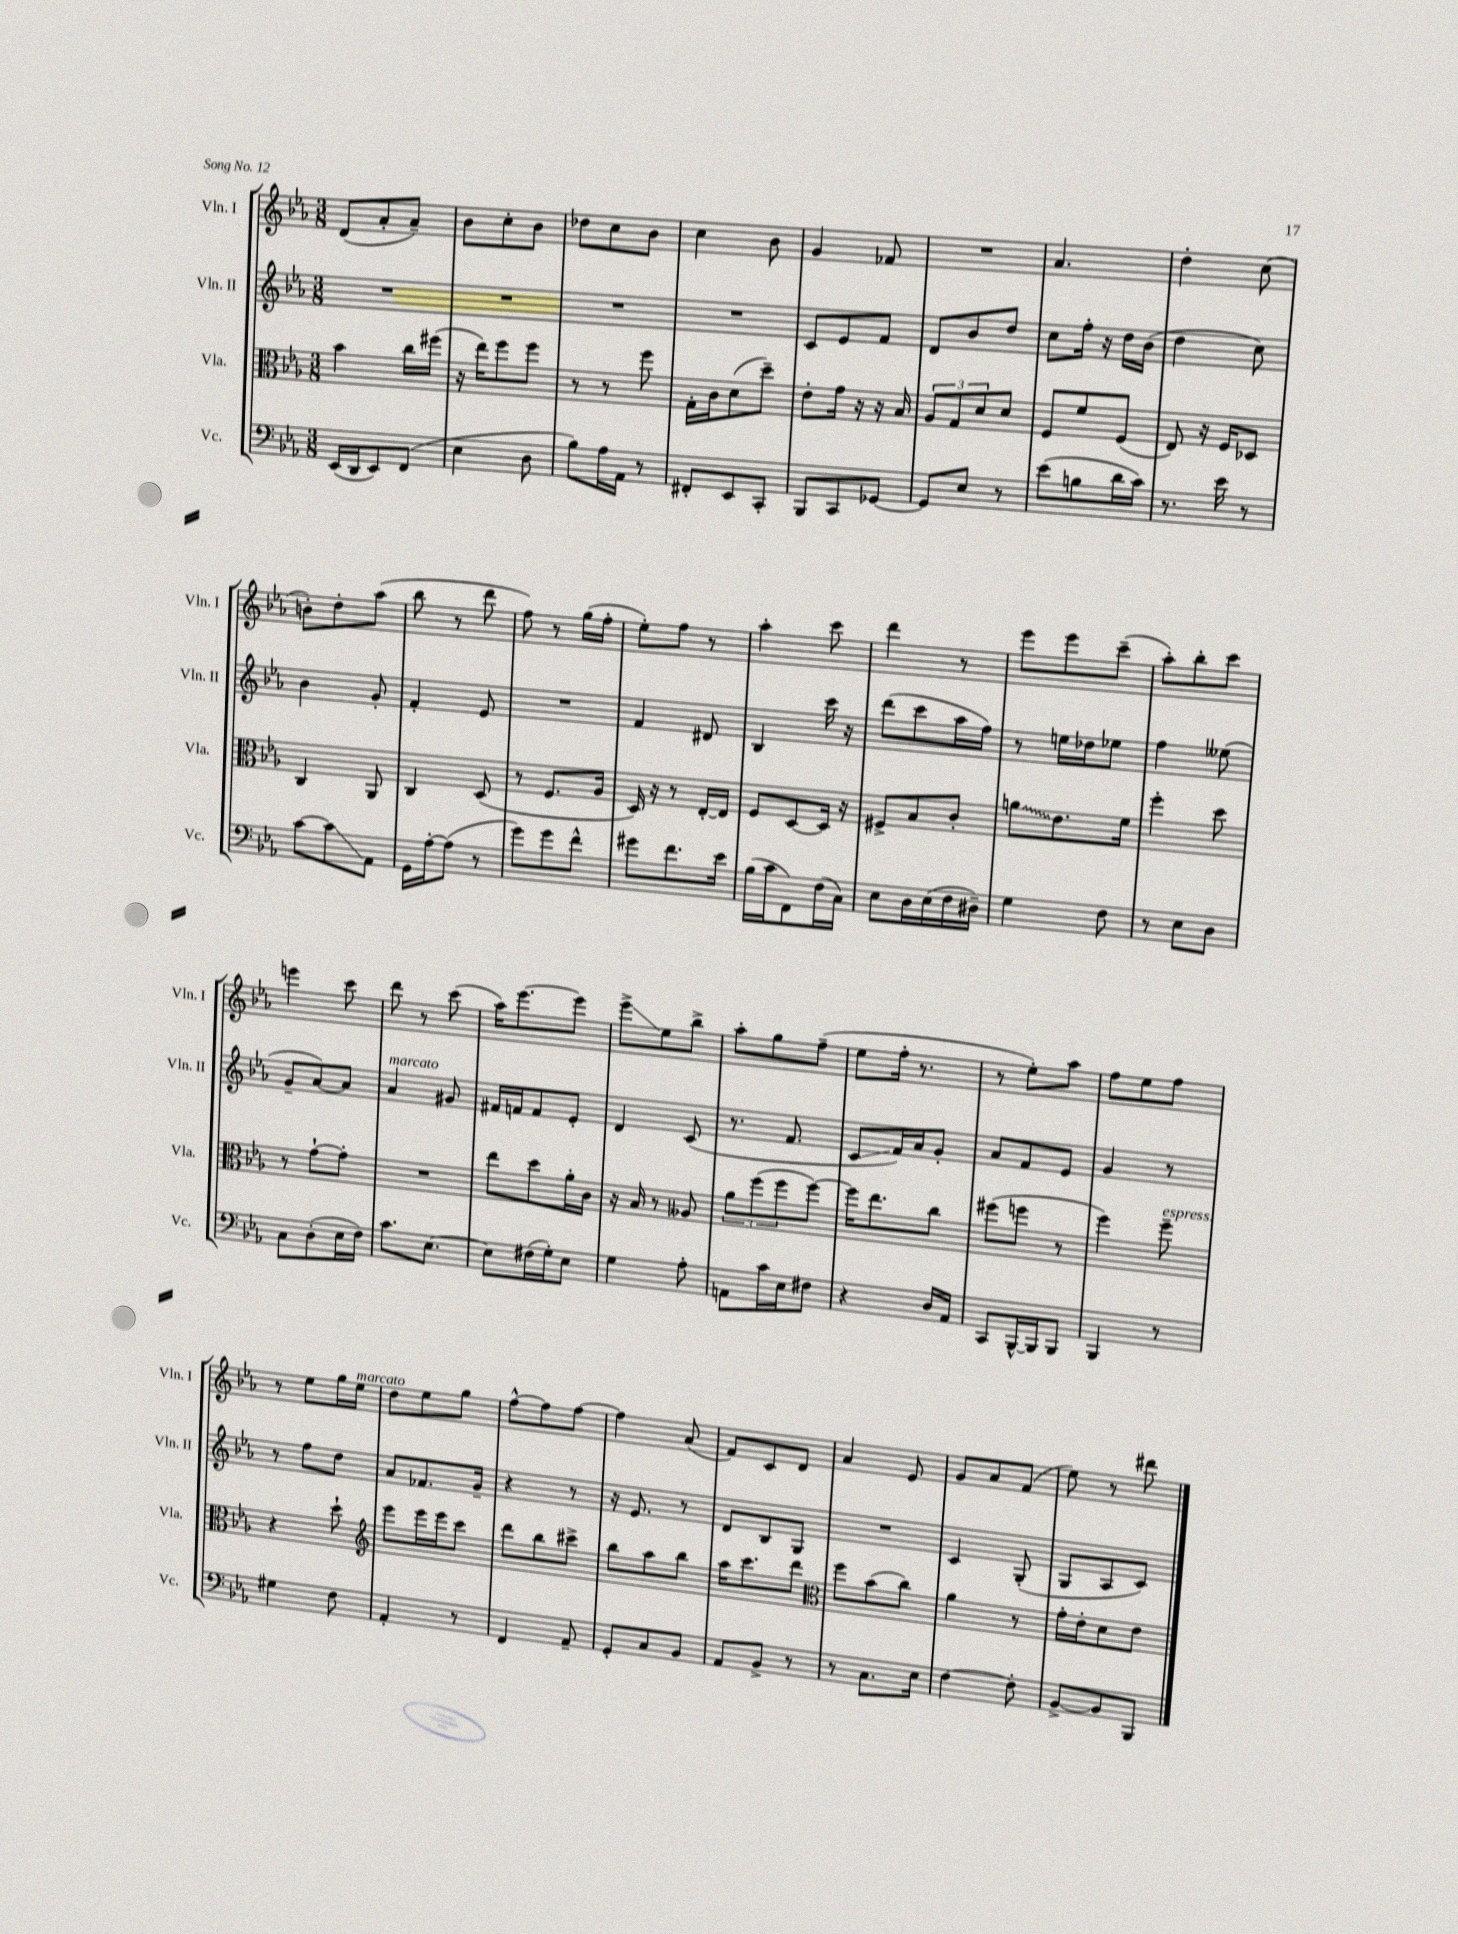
<<
\new StaffGroup <<
\new Staff = "s0" \with { instrumentName = "Vln. I" shortInstrumentName = "Vln. I" } {
    \clef treble \key ees \major \numericTimeSignature \time 3/8
    d'8( aes'8-. aes'8--) |
    bes'8 c''8-. bes'8 |
    des''8 c''8 bes'8 |
    c''4 bes'8 |
    g'4 fes'8 |
    R4. |
    aes'4. |
    d''4-. c''8( |
    b'8-.) d''8-. aes''8( |
    bes''8 r8 d'''8 |
    f''8) r8 g''16( f''16-. |
    ees''8-.) f''8 r8 |
    aes''4-. c'''8 |
    d'''4 r8 |
    ees'''8 ees'''8 c'''8--( |
    aes''8-.) bes''8-. c'''8 |
    e'''4 c'''8 |
    d'''8 r8 c'''8( |
    aes''16) ees'''8.~ ees'''8 |
    ees'''8->\glissando ees''8 bes''8-> |
    aes''8-. g''8 f''8--( |
    ees''8 f''16-. r8. |
    r8 ees''8-.) aes''8 |
    f''8 ees''8 f''8 |
    r8 ees''8 g''16 ees''16^\markup { \italic "marcato" } |
    d''8 ees''8 g''8 |
    f''8~-^ f''8 f''8~ |
    f''4 aes'8( |
    f'8) c'8 d'8 |
    aes'4 ees'8 |
    g'8 aes'8 f'8( |
    ees''8) r8 dis'''8 \bar "|." |
}
\new Staff = "s1" \with { instrumentName = "Vln. II" shortInstrumentName = "Vln. II" } {
    \clef treble \key ees \major \numericTimeSignature \time 3/8
    R4. |
    R4. |
    R4. |
    R4. |
    c'8 ees'8 f'8 |
    d'8 bes'8 d''8 |
    c''8 f''16-. r16 d''16 bes'16( |
    d''4 c''8) |
    bes'4 g'8-. |
    f'4-. ees'8 |
    R4. |
    f'4 dis'8 |
    bes4 c'''16 r16 |
    d'''8( c'''8 aes''16 f''16) |
    r8 e''16 des''16 ees''8 |
    f''4 eeses''8( |
    g'8-- aes'8~) aes'8 |
    aes'4^\markup { \italic "marcato" } gis'8 |
    fis'16 f'16 f'8 ees'8-. |
    d'4 c'8( |
    r8. f'8. |
    c'8\glissando f'16) aes'16 g'8-. |
    aes'8 f'8 ees'8 |
    g'4 r8 |
    r8 f''8 d''8 |
    aes'8 fes'8. g'16-- |
    r4 r8 |
    r16 ees'8. r8 |
    d'8 bes8 g8 |
    R4. |
    c'4 g8-.( |
    g8 aes8 c'8) \bar "|." |
}
\new Staff = "s2" \with { instrumentName = "Vla." shortInstrumentName = "Vla." } {
    \clef alto \key ees \major \numericTimeSignature \time 3/8
    bes'4 c''16 fis''16( |
    r16 ees''16) f''8 f''8 |
    r8 r8 f''8 |
    g16-. c'16 d'8( d''8--) |
    ees'8-. g'16 r16 r16 bes16 |
    \tuplet 3/2 { aes8 g8 d'8 } d'8 |
    f8 f'8 f8( |
    ees8) r16 f16 des8 |
    c4 aes,8 |
    c4 d8( |
    r8 f8. aes16 |
    d16) r16 r8 ees16~-. ees16 |
    f8 d8~ d16 r16 |
    fis8-> bes8 c'8-. |
    \once \override Glissando.style = #'zigzag a'8\glissando ees'8. f'16 |
    f''4-. d''8 |
    r8 g'8~-! g'8-. |
    R4. |
    ees''8 d''8 aes'16-. c'16 |
    r16 bes16 r8 aeses8 |
    \tuplet 3/2 { aes'8 f''8( f''8 } f''8~) |
    f''16 ees''8. c''8 |
    fis''8( f''8 r8 |
    f''4) f''8--^\markup { \italic "espress." } |
    r4 d''8-! |
    \clef treble ees'''8 ees'''16 ees'''16 c'''8 |
    d'''8 bes''8 cis'''8-> |
    bes''8 aes''8 bes''8 |
    aes''16 c'''8. d'''8 |
    \clef alto f''8 bes'8( c''8) |
    aes'4 r8 |
    g'16-. ees'16-. d'8 ees'8 \bar "|." |
}
\new Staff = "s3" \with { instrumentName = "Vc." shortInstrumentName = "Vc." } {
    \clef bass \key ees \major \numericTimeSignature \time 3/8
    ees,16( d,16 ees,8) f,8( |
    ees4 d8 |
    bes8) aes16 aes,16 r8 |
    fis,8-. ees,8 c,8-. |
    bes,,8 c,8 ges,8~ |
    ges,8 ees8 r8 |
    ees'8( b8 d'16 c'16) |
    r8. ees'16 r8 |
    c'8~ c'8\glissando aes,8 |
    g,16 aes16~-. aes8( r8 |
    g'8) g'8 f'8-^ |
    gis'8 f'8. ees'16 |
    bes16( c'16 f,8) f16( c16) |
    ees8 d16 ees16( f16 dis16--) |
    g4 f8 |
    r8 ees8 d8 |
    c8 d8-.( ees16 f16) |
    c'8. ees8.~ |
    ees8 fis16( g16-.) ees8 |
    g4 aes8-. |
    a,8 c'16 ees16 fis8 |
    r4 d16 aes,16 |
    c,8 bes,,16~-^ bes,,16 bes,,8 |
    bes,,4 r8 |
    gis4 f8 |
    aes,4-. r8 |
    f,4 aes,8-- |
    g,8-. c8 bes,8 |
    aes,8 bes,8-> r8 |
    r8 c8. ees16 |
    f4~ f8-. |
    bes,8~-> bes,8 bes,,8 \bar "|." |
}
>>
>>
\layout { \context { \Score \remove "Bar_number_engraver" } }
